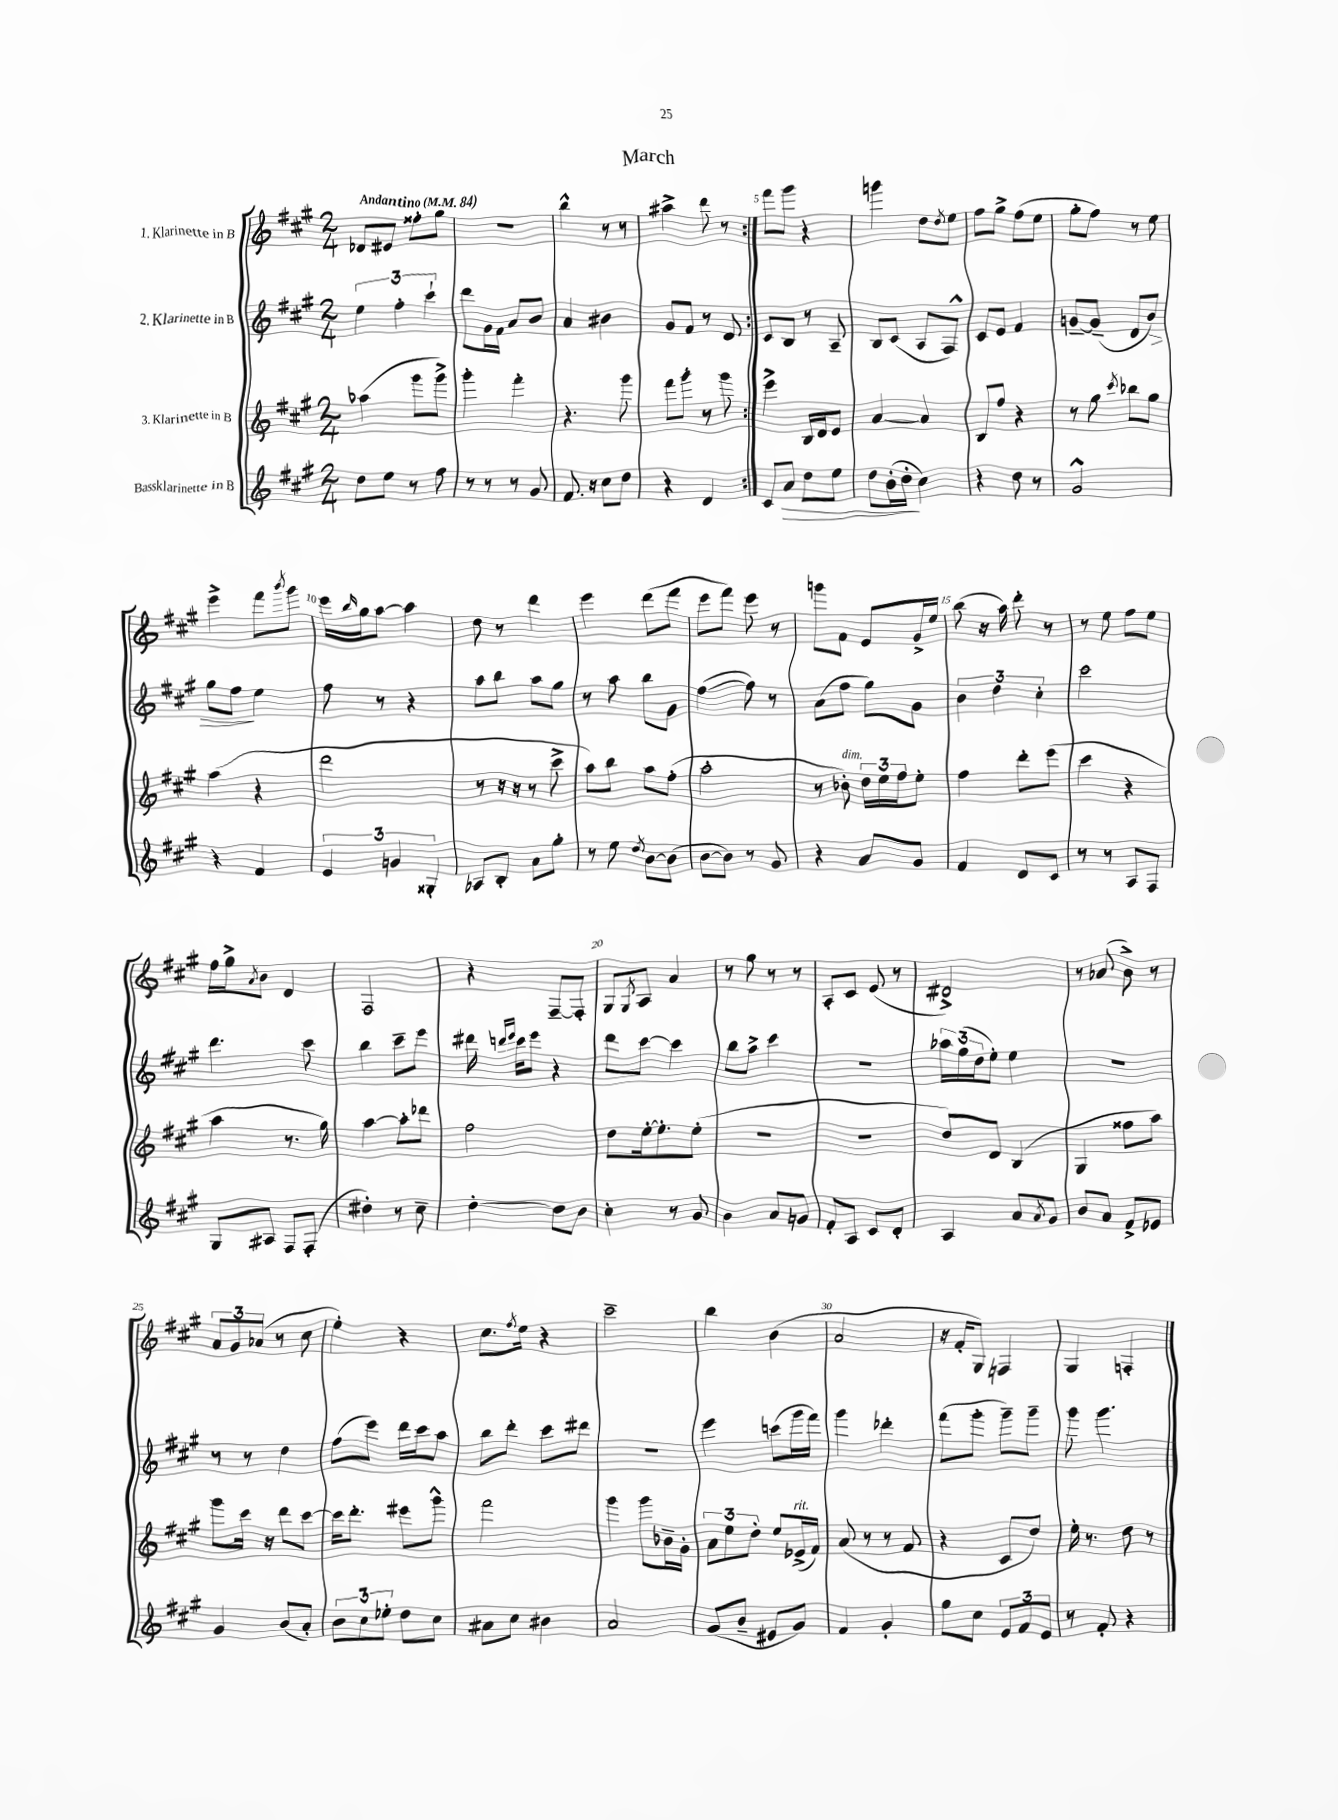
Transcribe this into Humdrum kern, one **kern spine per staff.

**kern	**kern	**kern	**kern
*staff4	*staff3	*staff2	*staff1
*clefG2	*clefG2	*clefG2	*clefG2
*k[f#c#g#]	*k[f#c#g#]	*k[f#c#g#]	*k[f#c#g#]
*M2/4	*M2/4	*M2/4	*M2/4
*MM84	*MM84	*MM84	*MM84
8dd	(4aa-	6ee	8d-
8ee	.	.	8e#
.	.	6ff#'	.
8r	8ggg#	.	8ff##'
.	.	6ccc#`	.
8ff#	8ggg#^)	.	8gg#
=	=	=	=
8r	4ggg#'	8ddd	2r
8r	.	16g#	.
.	.	16f#	.
8r	4fff#'	8a	.
8g#	.	8b	.
=	=	=	=
8.f#	4.r	4a	4bb^^
16r	.	.	.
8cc#	.	4b#	8r
8dd	8ggg#	.	8r
=	=	=	=
4r	8fff#	8g#	4aa#^
.	8ggg#'	8f#	.
4d	8r	8r	8ddd
.	8ggg#	8d	8r
=:|!	=:|!	=:|!	=:|!
8c#	4eee^	8c#	8fff#
8a	.	8B	8ggg#
8dd	16B	8r	4r
.	16d	.	.
8ee	8e	8A~	.
=	=	=	=
8dd	[4a	8B	4ggg
(16b'	.	(8c#	.
16dd'	.	.	.
4cc#)	4a]	8A	8dd
.	.	.	8qdd
.	.	8F#^^)	8ee
=	=	=	=
4r	8B	8c#	8ff#
.	8ff#	8e	8gg#^
8dd	4r	4f#	(8ff#
8r	.	.	8ee
=	=	=	=
2g#^^	8r	[8g~	8gg#'
.	8gg#	(8g~]	8ff#)
.	8qccc#	.	.
.	8bb-	8d	8r
.	8gg#	8b)	8ee
=	=	=	=
4r	(4aa	8gg#	4eee^
.	.	8ff#	.
4f#	4r	4ee	8fff#
.	.	.	8qbbb
.	.	.	8ggg#
=	=	=	=
6e	2ddd	8ff#	16eee
.	.	.	16qqbb
.	.	.	16gg#
.	.	8r	[8aa
6g	.	.	.
.	.	4r	4aa]
6G##'	.	.	.
=	=	=	=
8A-	8r	8aa	8dd
8B'	16r	8bb	8r
.	16r	.	.
8a	8r	8aa	4ddd
8gg#'	8ccc#^	8gg#	.
=	=	=	=
8r	8aa)	8r	4eee
8ee	8bb	8aa	.
8qdd	.	.	.
[8b	8aa	8bb	(8ddd
(8b]	(8ff#'	8g#	8fff#
=	=	=	=
[8b	2aa'	([4ff#	8eee
8b])	.	.	8fff#)
8r	.	8ff#])	8eee
8g#	.	8r	8r
=	=	=	=
4r	8r	(8a	8ggg
.	8b-')	8ff#	8f#
8a	24dd	8gg#)	8e
.	24ee	.	.
.	24ff#	.	.
8g#	8ee'	8g#	16g#^
.	.	.	16ee
=	=	=	=
4f#	4ff#	6b	(8bb
.	.	.	16r
.	.	6dd	.
.	.	.	16aa)
8d	8ddd'	.	8ddd'
.	.	6cc#'	.
8c#	(8eee	.	8r
=	=	=	=
8r	4ccc#	2ccc#	8r
8r	.	.	8ee
8A	4r	.	8ff#
8F#	.	.	8ee
=	=	=	=
8G#	4aa	4.ddd	16ff#
.	.	.	16gg#^
.	.	.	8qa
8A#	.	.	8b
8F#	8.r	.	4d
(8F#'	.	8ccc#	.
.	16gg#)	.	.
=	=	=	=
4dd#')	[4aa	4bb	2F#
8r	8aa']	8ccc#~	.
8cc#~	8ddd-	8eee	.
=	=	=	=
[4dd'	2ff#	16ddd#	4r
.	.	16qqddd	.
.	.	16qqeee	.
.	.	16ccc#	.
.	.	8eee	.
8dd]	.	4r	[8F#~
8b	.	.	8F#']
=	=	=	=
4cc#'	8dd	8ddd	8G#
.	.	.	8qG#
.	[16ee'	[8ccc#	8A
.	8.ee']	.	.
8r	.	4ccc#]	4a
8g#	(8ee'	.	.
=	=	=	=
4b	2r	8bb	8r
.	.	8aa^	8gg#
8a	.	4ccc#	8r
8g	.	.	8r
=	=	=	=
8f#'	2r	2r	8A'
8A	.	.	8c#
8c#	.	.	(8e
8d'	.	.	8r
=	=	=	=
4A	8dd)	24aa-	2d#^)
.	.	(24gg#	.
.	.	24dd	.
.	8d	8ee')	.
8a	(4B	4ee	.
8qa	.	.	.
8g#	.	.	.
=	=	=	=
8b	4G#	2r	8r
8a	.	.	(8a-
8f#^	8ff##	.	8b^)
8e-	8aa)	.	8r
=	=	=	=
4g#	8ggg#	8r	12a
.	.	.	12g#
.	16ccc#	8r	.
.	.	.	(12a-
.	16r	.	.
(8b	8ddd	4dd	8r
8a')	[8ccc#	.	8cc#
=	=	=	=
12b	16ccc#]	(8ff#	4ee')
.	8.ddd'	.	.
12cc#	.	.	.
.	.	8eee)	.
12ee-'	.	.	.
8dd	8eee#	16ddd	4r
.	.	16ccc#	.
8cc#	8ggg#^^	8aa	.
=	=	=	=
8a#	2fff#	8bb	8.cc#
8cc#	.	8ddd'	.
.	.	.	8qff#
.	.	.	16ee
4b#	.	8ccc#	4r
.	.	8ddd#	.
=	=	=	=
2a	4ggg#	2r	2ccc#~
.	8ggg#	.	.
.	16b-~	.	.
.	16g#'	.	.
=	=	=	=
(8g#	12a	4eee	4bb
.	12ee	.	.
8b~	.	.	.
.	12dd'	.	.
8e#	8ee	(8ccc	(4b
8g#)	(16e-^	16ggg#	.
.	16f#)	16fff#)	.
=	=	=	=
4f#	(8a	4ggg#	2a
.	8r	.	.
4g#'	8r	4ddd-'	.
.	8f#	.	.
=	=	=	=
8gg#	4r	(8fff#	16r
.	.	.	16f#'
8cc#	.	8ggg#'	8G#)
12e	8c#	8ggg#~)	4F
12f#	.	.	.
.	8dd)	8ggg#~	.
12e	.	.	.
=	=	=	=
8r	16ee'	8ggg#	4G#
.	8.r	.	.
8f#'	.	4.ggg#	.
4r	8dd	.	4F'
.	8r	.	.
==	==	==	==
*-	*-	*-	*-
